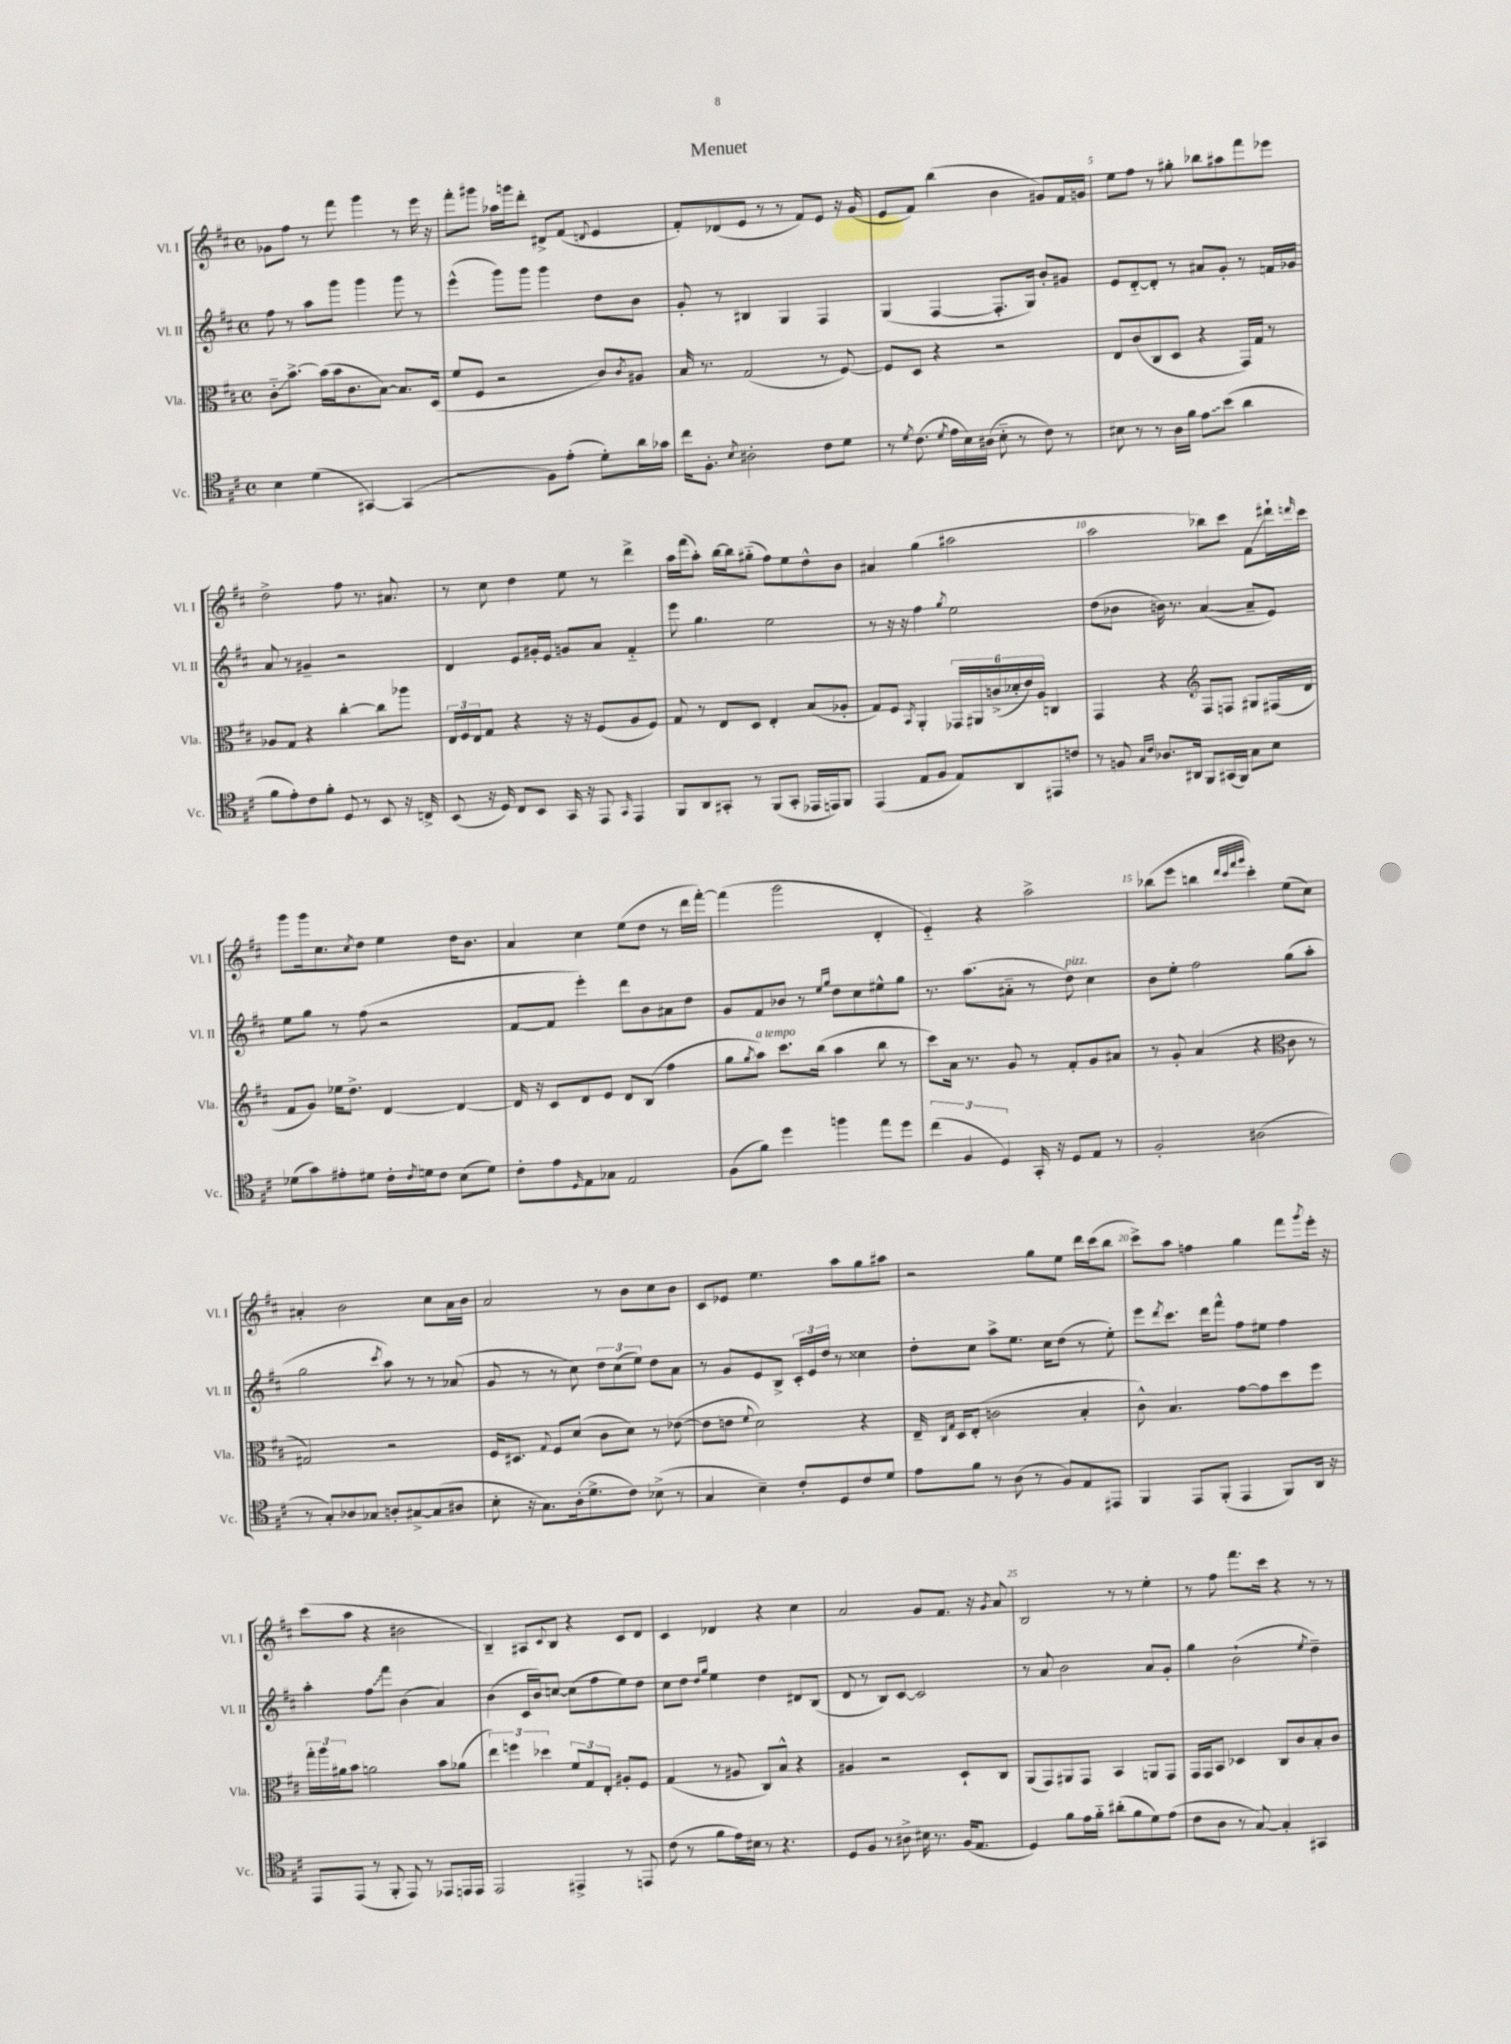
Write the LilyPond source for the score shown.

\header { title = "Menuet" }
<<
\new StaffGroup <<
\new Staff = "s0" \with { instrumentName = "Vl. I" shortInstrumentName = "Vl. I" } {
    \clef treble \key d \major \defaultTimeSignature \time 4/4
    ges'8 fis''8 r8 fis'''8 g'''4 r8 e'''16 r16 |
    fis'''8-. gis'''8 aes''16 g'''16 d'''8-. dis'8-> fis'8( \appoggiatura { d'8 } e'4 |
    fis'8-.) des'8( e'8 r8 r8 fis'8) e'8 r16 g'16( |
    e'8 fis'8) b''4( b'4 gis'8) fis'16 g'16 |
    e''8 fis''8 r8 gis''8-. bes''8 ais''8 fis'''8 ees'''8 |
    d''2-> fis''8 r8. ais'8. |
    r8 cis''8 d''4 e''8 r8 d'''4-> |
    a''16 fis'''16( a''8-.) b''16~ b''16 gis''8-_( fis''8) e''8 d''8-^ b'8 |
    ais'4 g''4( ais''2 |
    a''2 bes''8) cis'''8 fis'8\glissando dis'''16-! \grace { d'''16 } cis'''16 |
    g'''8 g'''16 cis''8. \acciaccatura { cis''8 } d''8 e''4 d''16 b'8. |
    a'4 cis''4 e''8( d''8 r8 d'''16 fis'''16~-.) |
    fis'''4( g'''2 d'4-. |
    e'4-_) r4 a''2-> |
    bes''8( e'''8 b''4 \grace { d'''32 cis'''32 fis'''32 g'''32 } cis'''4-.) e''8( cis''8) |
    ais'4-. b'2 cis''8 ais'16 b'16 |
    a'2 r8 b'8 cis''8 b'8 |
    cis'8 ees'8 e''4. a''8 g''8 ais''8 |
    r2 g''8 e''8 d'''16 cis'''16( b''8 |
    cis'''8->) a''8 f''4 g''4 fis'''8 \acciaccatura { g'''8 } e'''16-. r16 |
    cis'''8( a''8 r4 bis'2 |
    b4--) ais8 \appoggiatura { cis'8 } b8 r4 cis'8 d'8 |
    cis'4 des'4 r4 cis''4 |
    a'2 g'8 fis'8. r16 \acciaccatura { g'8 } a'8 |
    b2 r8 r8 e''4-. |
    r8 fis''8 fis'''8. cis'''16 r4 r8 r8 \bar "|." |
}
\new Staff = "s1" \with { instrumentName = "Vl. II" shortInstrumentName = "Vl. II" } {
    \clef treble \key d \major \defaultTimeSignature \time 4/4
    fis''8 r8 a''8 g'''8 g'''4 g'''8 r8 |
    e'''4-^( g'''8) g'''8 g'''4 d''8 b'8 |
    g'8-. r8 bis4 g4 fis4 |
    g4( fis4~ fis8.-. g16) b'8-. gis'8 |
    e'8 d'8~-_ d'8-. r8 ais'8 g'8-. r8 f'16 ges'16 |
    a'8 r8 gis'4-- r2 |
    d'4 e'8 gis'16-. e'16 g'8 a'8 fis'4-_ |
    e'''8 g''4. e''2 |
    r8 r16 r16 fis''4 \acciaccatura { g''8 } e''2 |
    d''8( bes'8 b'16) r8. a'4~( a'8-- e'8) |
    e''8 g''8 r8 fis''8( r2 |
    fis'8~ fis'8 e'''4-.) d'''8 b'8 ais'8 d''8 |
    g'8 fis'8 bes'8 r8 \grace { e''16 g''16 } d''8 cis''8 eis''8-^ g''8 |
    r8. a''8.( ais'8-_ r8 d''8^\markup { \italic "pizz." }) cis''4 |
    b'8 e''8-. fis''2 g''8( a''8-. |
    g''2 \acciaccatura { cis'''8 } a''8) r8 r8 aes'8( |
    g'8 r8 r8 cis''8) \tuplet 3/2 { d''8 cis''8( e''8) } d''8 a'8 |
    r8 g'8 e'8 b8-> \tuplet 3/2 { cis'16-. e'16 d''16 } r8 cisis''4 |
    d''8-. cis''8 a''8-> e''8. cis''16 d''8( r8 e''8-.) |
    e'''8 \acciaccatura { d'''8 } cis'''8. d'''16 fis'''8-^ fis''8 eis''8 fis''4 |
    a''4-. \once \override Glissando.style = #'zigzag fis''8\glissando fis'''8 b'4( a'4) |
    b'4( cis'16 b'16) c''8~ c''8( fis''8 e''8) d''8 |
    cis''8 d''8 \grace { d''16 g''16 } e''4 d''4 dis'8 b8( |
    d'8 r8 b8) cis'8~ cis'2 |
    r8 a'8 b'2 a'8 g'8-. |
    g''4 b'2-!( \acciaccatura { e''8 } d''4--) \bar "|." |
}
\new Staff = "s2" \with { instrumentName = "Vla." shortInstrumentName = "Vla." } {
    \clef alto \key d \major \defaultTimeSignature \time 4/4
    cis'8-_\glissando b'8.~-> b'16( b'16 cis'8. b8~) b8. d16( |
    fis'8 fis8 r2 cis'8) \acciaccatura { cis'8 } ais8 |
    b16 r8. g2( r8 fis8~) |
    fis8 d8 r4 r2 |
    e8 cis'8( cis8 d8 r4 g,16) g16 r8 |
    aes8 g8 r4 cis''4~-. cis''8 aes''8 |
    \tuplet 3/2 { e16 fis16 e16 } g8 r4 r16 r16 fis8( a8 fis8) |
    g8 r8 e8 d8 e4-. b8( aes8-. |
    g8) fis8 \acciaccatura { b,8 } a,4-. \tuplet 6/4 { ges,16 ais,16 c'16->( des'16-. e'16) a16 } c4 |
    g,4 r4 \clef treble fis8 f8 gis8 fis16( d'16 |
    fis'8 g'8) ees''16 d''8.-> d'4~ d'4~ |
    d'16 r16 cis'8 d'8 e'8 d'8 b8( fis''4 |
    g''8 \acciaccatura { g''8 } a''8^\markup { \italic "a tempo" }) cis'''8. b''16( a''4 b''8 r8 |
    cis'''8) a'16 r8. g'8 r8 fis'8-. g'8 ais'8 |
    r8 g'8-. a'4( r4 \clef alto cis'8 r8 |
    gis2) r2 |
    fis16 dis8. \appoggiatura { g8 } fis8 d'8( cis'8 d'8) r8 ees'8~( |
    ees'8 e'8 \appoggiatura { fis'8 } d'2) r4 |
    e16-- \grace { cis16 g16 } d16 e8-.( c'2 b4-. |
    cis'8-^) b4. g'8~ g'8 d''8 fis''8 |
    \tuplet 3/2 { g''16-. a''16 ais'16 } b'8 a'2 b'8 aes'8( |
    \tuplet 3/2 { e''4) f''4 des''4 } \tuplet 3/2 { fis'8 g8 e8-. } ais8-. fis8 |
    g4( r8 ais8 cis8) b8-^ r4 |
    ais4 r2 d8-! cis8 |
    a,8( g,8) ais,8 g,8 b,4 a,8 g,8 |
    g,16 g,16 b,8 des4 cis8 cis'8 b8-. cis'8 \bar "|." |
}
\new Staff = "s3" \with { instrumentName = "Vc." shortInstrumentName = "Vc." } {
    \clef tenor \key d \major \defaultTimeSignature \time 4/4
    b4 d'4( gis,4~) gis,4( |
    r2 fis8) e'8-.( d'8-.) a'16 ges'16 |
    cis''16 fis8.-. \acciaccatura { b8 } ais2-. cis'8 d'8 |
    r8 \acciaccatura { d'8 } cis'8.( \acciaccatura { d'8 } e'16 b16) ais16( b8-_ r8 cis'8) r8 |
    bis8 r8 r8 a16 fis'16 \once \override Glissando.style = #'zigzag e'8\glissando b'8( a'4 |
    fis'8 e'8-.) cis'8 fis'8-. d8 r8 b,8 r16 c16-> |
    b,8( r16 d16) cis8 b,8 g,16 r16 e,8 \grace { g,16 } e,4 |
    fis,8 a,8 gis,8-. r8 fis,8( gis,8-. ees,16 e,16) fis,8 |
    e,4( e8 fis8 e8) a,8 eis,8 c'8 |
    r8 f8 \grace { g16 cis'16 } aes8. ais,16 fis,8 gis,16( fis,16) g8 b8 |
    des'8( g'8) eis'8-. dis'8 cis'16-. \acciaccatura { cis'8 } d'16 cis'8 b8( d'8) |
    cis'8-. e'8 \grace { d16 } e8 ges8 e2 |
    fis8( fis'8) d''4 f''4 e''8 d''8 |
    \tuplet 3/2 { cis''4( fis4 d4) } g,16-. r16 d8 e8 r8 |
    fis2-. ais2( |
    r8 g8-.) aes8 ges8 a8-. gis8~-> gis8( ais8 |
    b8-. r16 g8.) a16-.( d'8.-> cis'8) bes8->( r8 |
    g4 b4--) cis'8-. d8 cis'8 d'8 |
    e'8 fis'8 r8 a8( r8 fis8) e8 eis,8 |
    fis,4 e,8 fis,8-.( e,4 fis,8) a,16 r16 |
    e,8 e,8( r8 fis,8-. e,8) r8 ees,8 e,16 e,16 |
    e,2 eis,4-> r8 e,8 |
    cis'8( r8 fis'8 e'16) bis16 r8 r4. |
    d8 fis8 r8 ais8-> bis16 r8. fis16( e8. |
    d4) fis'8 e'16 fis'16-_ ais'8-.( fis'8 d'8) e'8( |
    cis'8 a8 r8 g8~) g4-. gis,4 \bar "|." |
}
>>
>>
\layout { \context { \Score \override BarNumber.break-visibility = ##(#f #t #t) barNumberVisibility = #(every-nth-bar-number-visible 5) } }
